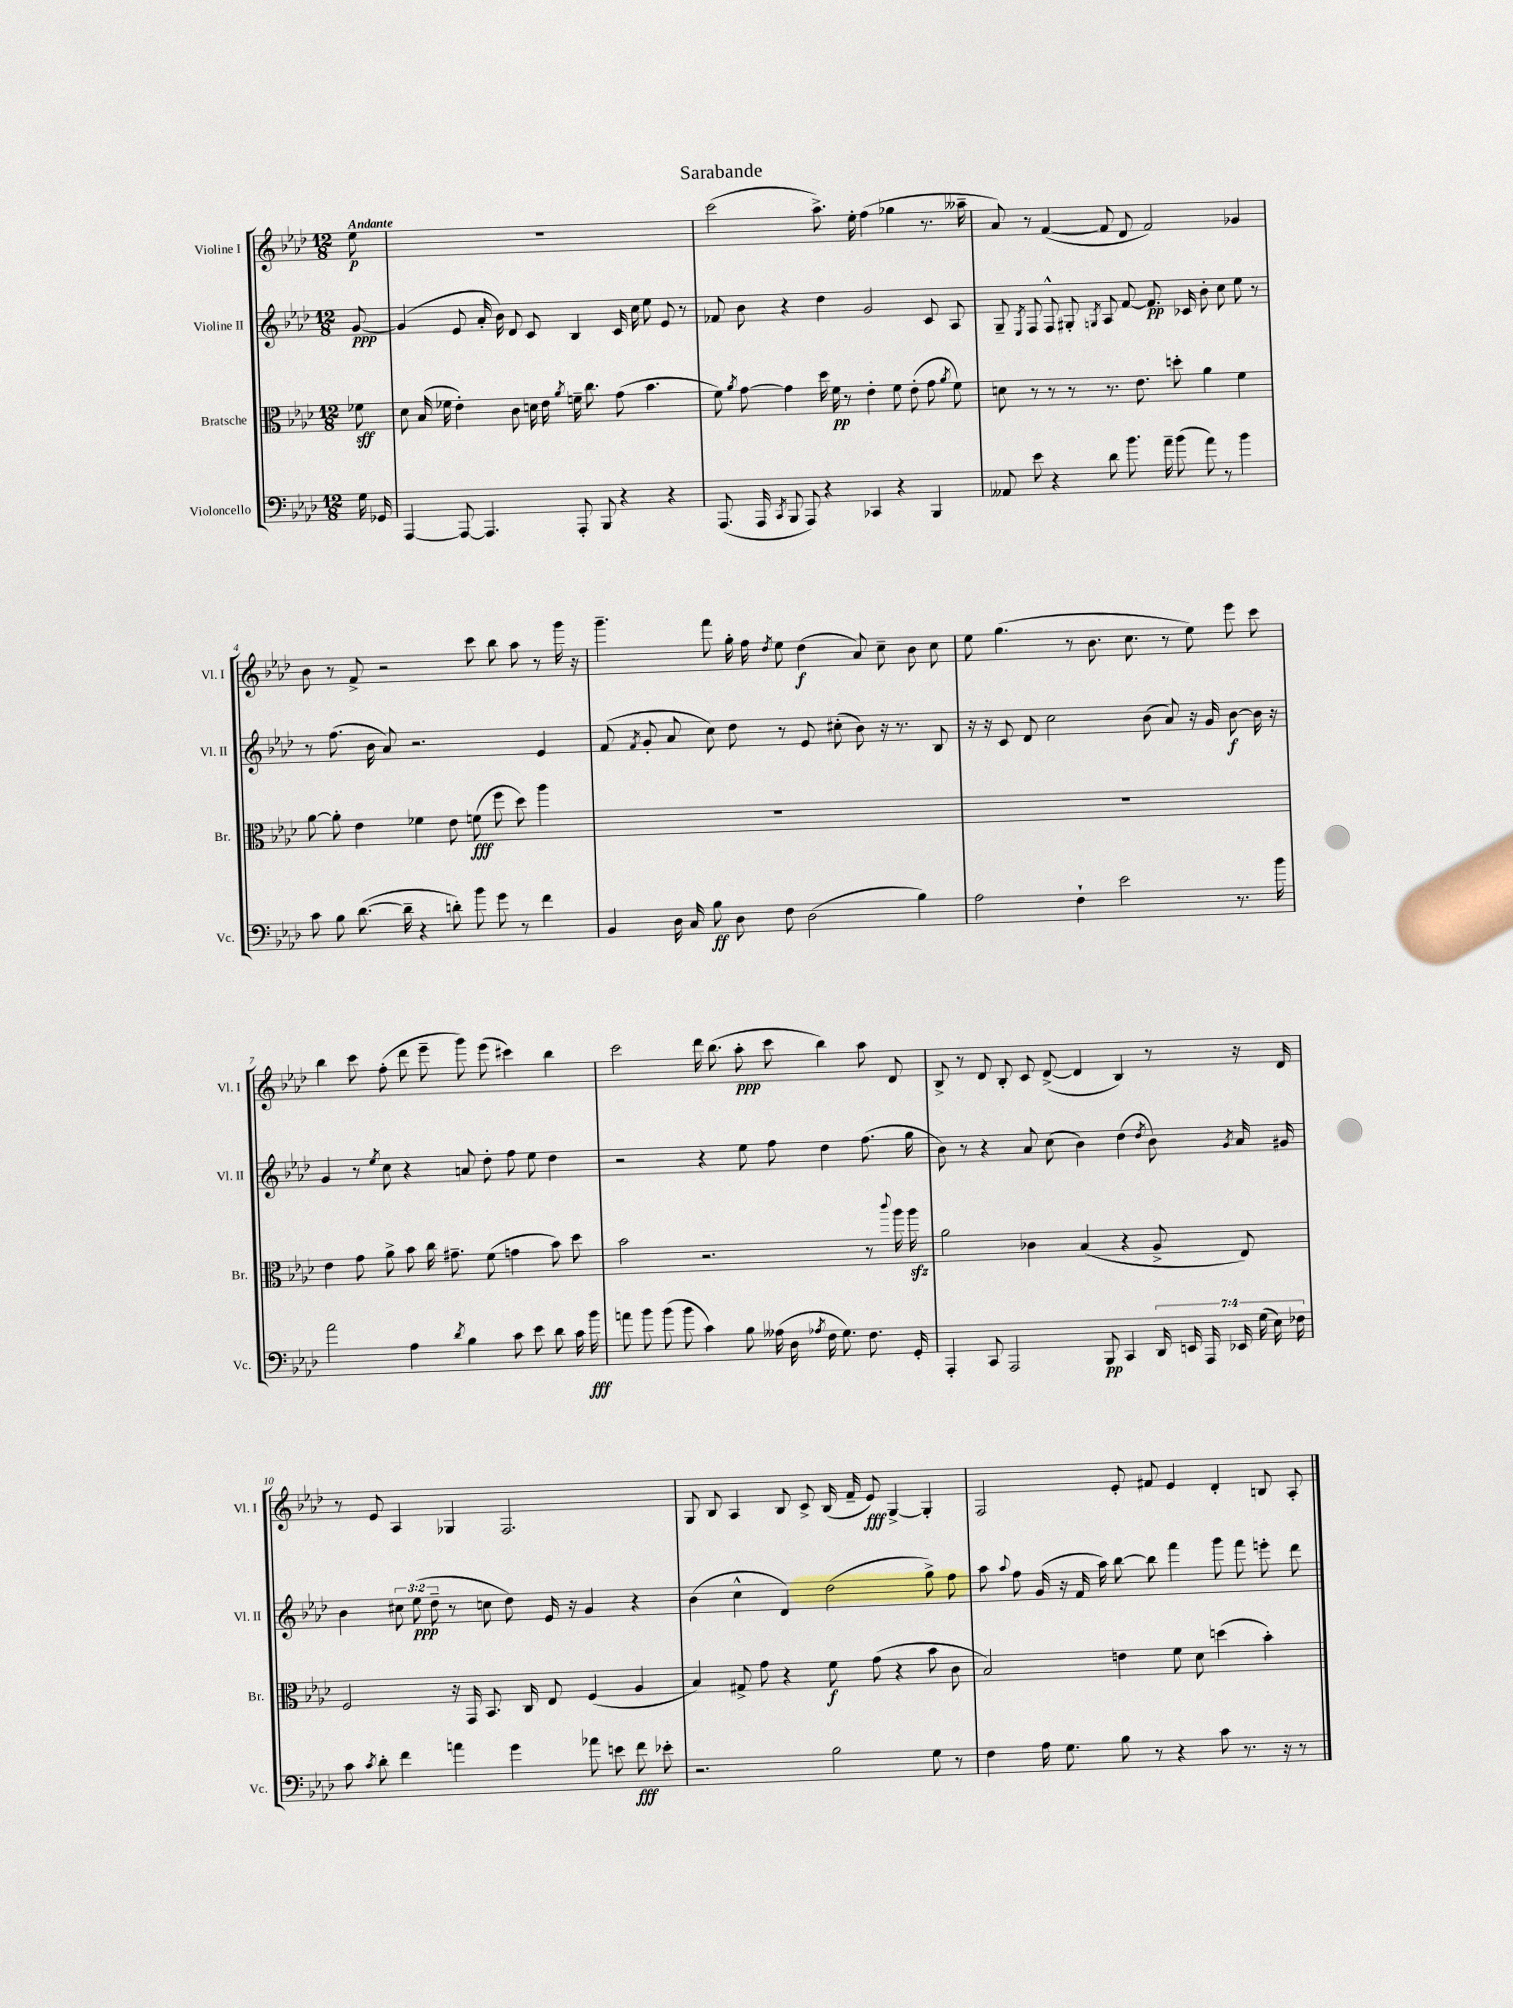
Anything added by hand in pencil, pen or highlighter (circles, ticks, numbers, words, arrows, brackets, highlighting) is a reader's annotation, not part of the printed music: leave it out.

**kern	**kern	**kern	**kern
*staff4	*staff3	*staff2	*staff1
*clefF4	*clefC3	*clefG2	*clefG2
*k[b-e-a-d-]	*k[b-e-a-d-]	*k[b-e-a-d-]	*k[b-e-a-d-]
*M12/8	*M12/8	*M12/8	*M12/8
16G	8f-	[8g	8ee-
16GG-	.	.	.
=	=	=	=
[4AAA-	8d-	(4g]	1.r
.	(16B-	.	.
.	16f-	.	.
8AAA-_	4e-')	8e-	.
4.AAA-]	.	16a-'	.
.	.	16b-)	.
.	8c	8d-	.
.	16d	8c	.
.	16e-	.	.
.	8qa-	.	.
8AAA-'	16f~	4B-	.
.	8.cc	.	.
8BBB-	.	.	.
4r	(8g	16c	.
.	.	16cc	.
.	4.b-	8ee-	.
4r	.	8e-	.
.	.	8r	.
=	=	=	=
(8.AAA-	8f)	8f-	(2ccc
.	8qa-	.	.
.	[8g	8b-	.
16AAA-	.	.	.
8qCC	.	.	.
8BBB-	4g]	4r	.
8AAA-)	.	.	.
4r	16dd-	4dd-	8.aa-^)
.	16f	.	.
.	8r	.	.
.	.	.	16ee-'
4CC-	4e-'	2g	(4ff
4r	8f	.	4gg-
.	(8e-'	.	.
4BBB-	8g	8c	8.r
.	8qa-	.	.
.	8f)	8A-	.
.	.	.	16aa--~
=	=	=	=
8AA--	8d	8G~	8a-)
.	.	8qE-	.
8e-	8r	8F	8r
4r	8r	8F^^	([4f
.	8r	8G#'	.
.	.	8qG	.
8d-	8.r	8A-	8f]
8.b-	.	[8f	8d-
.	8.e-	.	.
.	.	8.f]	2f)
16a-~	.	.	.
(8b-	8dd'	.	.
.	.	16c-	.
8a-)	4a-	8b-'	.
8r	.	8cc	.
4b-	4f	8ee-	4g-
.	.	8r	.
=	=	=	=
8c	[8a-	8r	8b-
8B-	8a-']	(8.ff	8r
([8.d-	4e-	.	8f^
.	.	16b-	.
.	.	8a-)	2r
16d-~]	.	.	.
4r	4f-	2.r	.
8d')	8e-	.	.
8b-	(8f	.	8ccc
8g	8ff	.	8bb-
8r	8dd-)	.	8aa-
4f	4aa-	4e-	8r
.	.	.	16ggg
.	.	.	16r
=	=	=	=
4BB-	1.r	(8f	4.ggg~
.	.	8qf	.
.	.	8g'	.
16D-	.	8a-	.
16C	.	.	.
8B-	.	8cc)	8fff
8D-	.	8dd-	16gg'
.	.	.	16ff
.	.	.	8qdd-
8F	.	8r	8ee-
(2D-	.	8e-	(4dd-
.	.	(8cc#'	.
.	.	8b-)	8a-)
.	.	16r	8cc~
.	.	8.r	.
4B-)	.	.	8b-
.	.	8B-	8cc
=	=	=	=
2A-	1.r	16r	8ee-
.	.	16r	.
.	.	8c	(4.gg
.	.	8d-	.
.	.	2cc	.
4F`	.	.	8r
.	.	.	8.b-
2e-	.	.	.
.	.	.	8.cc
.	.	(8b-	.
.	.	8a-)	8r
.	.	16r	8ee-)
.	.	16g	.
8.r	.	[8b-	8eee-
.	.	16b-]	8ccc
16b-	.	16r	.
=	=	=	=
2a-	4e-	4g	4bb-
.	8g	8r	8ccc
.	.	8qee-	.
.	8a-^	8cc	(8ff'
4A-	8b-	4r	8ddd-
.	16cc	.	8eee-~
.	8.g#~	.	.
8qd-	.	.	.
4B-	.	8a	8ggg)
.	(8f	8dd-'	(8eee-
8c	4g	8ff	4ccc#)
8e-	.	8ee-	.
8d-	8b-)	4dd-	4bb-
16c	8dd-	.	.
16b-	.	.	.
=	=	=	=
8a	2b-	2r	2ccc
8b-	.	.	.
(8b-	.	.	.
8b-	.	.	.
4c)	2.r	4r	16ddd-
.	.	.	(8.bb-
8B-	.	8ee-	8aa-'
(16A--	.	8ff	8ccc
16D-	.	.	.
8qA-	.	.	.
16F	.	4dd-	4bb-)
8.G)	.	.	.
8.F	8r	(8.ff	8aa-
.	8qqccc	.	.
.	16aa-	.	8d-
16GG'	16aa-	16gg	.
=	=	=	=
4AAA-'	2a-	8b-)	8B-^
.	.	8r	8r
8CC	.	4r	8d-
2AAA-	.	.	8B-'
.	4c-	8a-	8c
.	.	(8cc	([8d-^
.	(4B-	4b-)	4d-]
8BBB-	.	.	.
4CC	4r	(4dd-	4B-)
.	.	8qdd-	.
28DD-	8A-^	8b-)	8r
28EE	.	.	.
28AAA-	.	.	.
28EE-	.	.	.
.	.	8qg	.
.	8E-)	16a-	16r
(28G	.	.	.
28E-)	.	.	.
.	.	16g#	16d-
28F-	.	.	.
=	=	=	=
8c	2F	4b-	8r
8qc	.	.	.
8d-'	.	.	8e-
4f	.	12cc#	4A-
.	.	(12ee-	.
.	.	12dd-~	.
4a	16r	8r	4G-
.	16GG	.	.
.	8.BB-	8cc	.
4g	.	8dd-)	2.F
.	16C	.	.
.	8E-	16e-	.
.	.	16r	.
8a-	(4F	4g	.
8e	.	.	.
8f	4A-	4r	.
8e-'	.	.	.
=	=	=	=
2.r	4B-)	(4b-	8G
.	.	.	8B-
.	8G#^	4cc^^	4A-
.	8g	.	.
.	4r	4d-)	8B-
.	.	.	8c^
2B-	8f	(2dd-	(16B-
.	.	.	16f~
.	(8g	.	8e-)
.	4r	.	[4G^
8G	8b-	8gg^)	4G']
8r	8c	8ff	.
=	=	=	=
4F	2B-)	8aa-	2F
.	.	8qqaa-	.
.	.	8ff	.
16A-	.	(16g	.
8.G	.	16r	.
.	.	16f	.
.	.	16aa-)	.
8B-	4e	[8bb-	8e-'
8r	.	8bb-]	8f#
4r	8f	4fff	4e-
.	8d-	.	.
8c	(4dd	8ggg	4d-'
8.r	.	8fff	.
.	4b-')	8eee'	8B
16r	.	.	.
8r	.	8ddd-	8A-'
==	==	==	==
*-	*-	*-	*-
